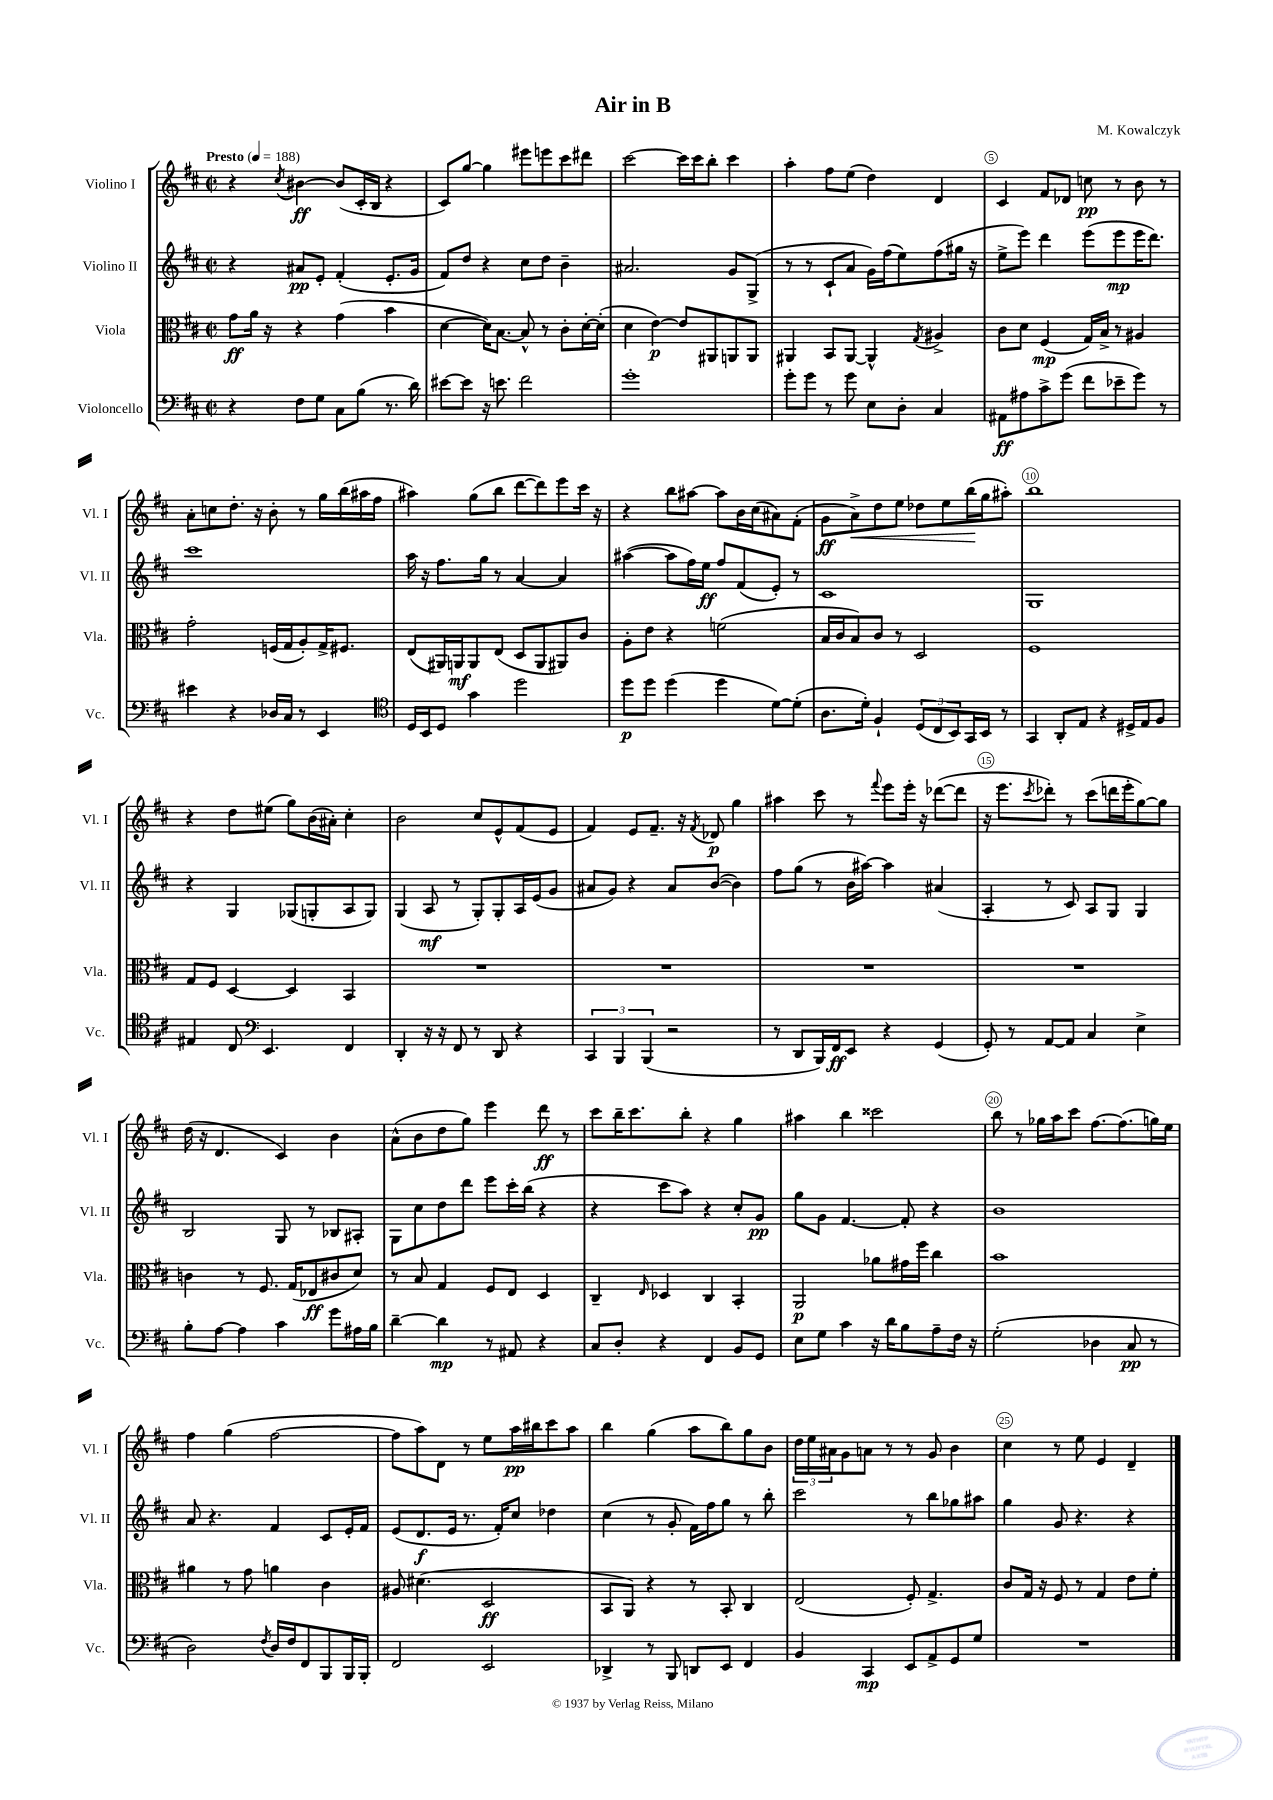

**kern	**kern	**kern	**kern
*staff4	*staff3	*staff2	*staff1
*clefF4	*clefC3	*clefG2	*clefG2
*k[f#c#]	*k[f#c#]	*k[f#c#]	*k[f#c#]
*M2/2	*M2/2	*M2/2	*M2/2
*met(c|)	*met(c|)	*met(c|)	*met(c|)
*MM188	*MM188	*MM188	*MM188
4r	8g	4r	4r
.	16a	.	.
.	16r	.	.
.	.	.	8qcc#
8F#	4r	8a#	[4b#
8G	.	8e'	.
8C#	(4g	(4f#'	(8b#]
(8B	.	.	16c#'
.	.	.	16B
8.r	4b	8.e'	4r
16d)	.	16g	.
=	=	=	=
[8e#	[4d	8f#)	8c#)
8e#]	.	8dd	[8gg
16r	16d])	4r	4gg]
8.e	[8.B	.	.
2f#	8B^^]	8cc#	8eee#
.	8r	8dd	8eee
.	8c#'	4b~	8ccc#
.	[16d'	.	8ddd#
.	(16d']	.	.
=	=	=	=
1g'	4d	2.a#	[2ccc#
.	[4e)	.	.
.	8e]	.	16ccc#]
.	.	.	16ccc#
.	8AA#	.	8bb'
.	8AA	8g	4ccc#
.	8AA	(8G^	.
=	=	=	=
8g'	4AA#	8r	4aa'
8g	.	8r	.
8r	8BB	8c#`	8ff#
8g	[8AA#	8a	(8ee
8E	4AA#^^]	16g)	4dd)
.	.	(16ff#	.
8D'	.	8ee)	.
.	8qG	.	.
4C#	4A#^	(8ff#	4d
.	.	16gg#	.
.	.	16r	.
=	=	=	=
8AA#	8c#	8ee^	4c#
8A#	8d	8eee)	.
8c#^	(4F#	4ddd	8f#
(8g	.	.	8d-
8f#	16G)	(8eee	8cc
.	16B^	.	.
8e-~	8r	8eee	8r
8g)	4A#	16eee	8b
.	.	8.ddd)	.
8r	.	.	8r
=	=	=	=
4e#	2g'	1ccc#	8a'
.	.	.	8cc
4r	.	.	8.dd'
.	.	.	16r
16D-	(16F	.	8b'
16C#	16G	.	.
8r	8A')	.	8r
4EE	16G^	.	16gg
.	8.F#	.	(16bb
.	.	.	16aa#
.	.	.	16ff#
=	=	=	=
*clefC4	*	*	*
16D	(8E	16aa	4aa#)
16BB	.	16r	.
8D	16AA#)	8.ff#	.
.	16AA	.	.
4g	8AA	.	(8gg
.	.	16gg	.
.	(8E	8r	8bb
2dd	8D	[4a	[8ddd
.	8AA	.	8ddd])
.	8AA#)	4a]	8eee
.	8c#	.	16ccc#
.	.	.	16r
=	=	=	=
8dd	8A'	([4aa#	4r
8dd	8e	.	.
(4dd	4r	8aa#]	8bb
.	.	16ff#)	[8aa#
.	.	16ee	.
4dd	(2f	8ff#	8aa#]
.	.	(8f#	16b
.	.	.	(16cc#
[8d)	.	8e')	8a#)
(8d']	.	8r	(8f#'
=	=	=	=
8.A	16B	1c#	8g
.	16c#	.	.
.	8B)	.	8a^)
16d')	.	.	.
4F#`	8c#	.	8dd
.	8r	.	8ee
(12D	2D	.	8dd-
12C#	.	.	.
.	.	.	8ee
12BB)	.	.	.
16GG	.	.	(16bb
16BB	.	.	16gg
8r	.	.	8aa#')
=	=	=	=
4GG	1F#	1G	1bb
8AA'	.	.	.
8E	.	.	.
4r	.	.	.
16D#^	.	.	.
16E	.	.	.
8F#	.	.	.
=	=	=	=
4E#	8G	4r	4r
.	8F#	.	.
8C#	[4D	4G	8dd
*clefF4	*	*	*
4.EE	.	.	(8ee#
.	4D]	(8G-	8gg)
.	.	8G'	(16b
.	.	.	16a#')
4FF#	4BB	8A	4cc#'
.	.	8G)	.
=	=	=	=
4DD'	1r	(4G	2b
16r	.	8A	.
16r	.	.	.
8FF#	.	8r	.
8r	.	8G')	8cc#
8DD	.	8G'	8e^^
4r	.	16A	(8f#
.	.	(16e	.
.	.	8g	8e
=	=	=	=
6CC#	1r	8a#	4f#)
.	.	8g)	.
6BBB	.	.	.
.	.	4r	8e
(6BBB	.	.	.
.	.	.	8.f#~
2r	.	8a#	.
.	.	.	16r
.	.	.	8qf#
.	.	([8b	8d-
.	.	4b])	4gg
=	=	=	=
8r	1r	8ff#	4aa#
8DD	.	(8gg	.
16BBB)	.	8r	8ccc#
16FF#	.	.	.
8EE	.	16b	8r
.	.	[16aa#)	.
.	.	.	8qqfff#
4r	.	4aa#]	8eee
.	.	.	16eee'
.	.	.	16r
(4GG	.	(4a#	([8ddd-
.	.	.	8ddd-]
=	=	=	=
8GG')	1r	4A'	16r
.	.	.	8.eee
8r	.	.	.
.	.	.	8qccc#
[8AA	.	8r	8ddd-')
8AA]	.	8c#)	8r
4C#	.	8A	(8ccc#
.	.	8G	16ddd
.	.	.	16eee'
4E^	.	4G	[8gg)
.	.	.	8gg]
=	=	=	=
8B'	4c	2B	(16dd
.	.	.	16r
[8A	.	.	4.d
4A]	8r	.	.
.	8.F#	.	.
4c#	.	8G	4c#)
.	(16G	.	.
.	8E-	8r	.
8g	8c#	8B-	4b
16A#	8d)	8A#'	.
16B	.	.	.
=	=	=	=
[4d~	8r	8G	(8a^^
.	8B	8cc#	8b
4d]	4G	8dd	8dd
.	.	8ddd	8gg)
8r	8F#	8eee	4eee
8AA#	8E	16ccc#'	.
.	.	(16bb	.
4r	4D	4r	8ddd
.	.	.	8r
=	=	=	=
8C#	4C#~	4r	8ccc#
8D'	.	.	16bb~
.	.	.	8.ccc#
.	16qqE	.	.
4r	4D-	8ccc#	.
.	.	8aa)	8bb'
4FF#	4C#	4r	4r
8BB	4BB'	8cc#'	4gg
8GG	.	8g	.
=	=	=	=
8E	2AA	8gg	4aa#
8G	.	8g	.
4c#	.	[4.f#	4bb
16r	8a-	.	2ccc##
16d	.	.	.
8B	16g#	8f#']	.
.	16ff#	.	.
8A~	4cc#	4r	.
16F#	.	.	.
16r	.	.	.
=	=	=	=
(2G'	1b	1b	8bb
.	.	.	8r
.	.	.	16gg-
.	.	.	16aa
.	.	.	8ccc#
4D-	.	.	[8.ff#
.	.	.	(8.ff#]
8C#	.	.	.
8r	.	.	16gg)
.	.	.	16ee
=	=	=	=
2D)	4a#	8a	4ff#
.	.	4.r	.
.	8r	.	(4gg
.	8g	.	.
8qF#	.	.	.
16D	4a	4f#	[2ff#
16F#	.	.	.
8FF#	.	.	.
8BBB	4c#	8c#	.
16BBB	.	16e'	.
16BBB'	.	16f#	.
=	=	=	=
2FF#	8A#	(8e	8ff#]
.	(4.d#	8.d	8aa)
.	.	.	8d
.	.	16e	.
.	.	8.r	8r
2EE	2D	.	8ee
.	.	16f#')	.
.	.	8cc#	16aa
.	.	.	16bb#
.	.	4dd-	8ccc#
.	.	.	8aa
=	=	=	=
4DD-^	8BB	(4cc#	4bb
.	8AA)	.	.
8r	4r	8r	(4gg
8BBB	.	8g'	.
8DD	8r	16f#)	8aa
.	.	16ff#	.
8EE	8BB'	8gg	8bb)
4FF#	4C#	8r	8gg
.	.	8bb'	8b
=	=	=	=
4BB	(2E	2ccc#	24dd
.	.	.	24ee
.	.	.	24a#
.	.	.	8g
4CC#	.	.	8a
.	.	.	8r
8EE	8F#')	8r	8r
8AA^	4.G^	8bb	8g
8GG	.	8gg-	4b
8G	.	8aa#	.
=	=	=	=
1r	8c#	4gg	4cc#
.	16G	.	.
.	16r	.	.
.	8F#	8g	8r
.	8r	4.r	8ee
.	4G	.	4e
.	8e	4r	4d~
.	8f#'	.	.
==	==	==	==
*-	*-	*-	*-
